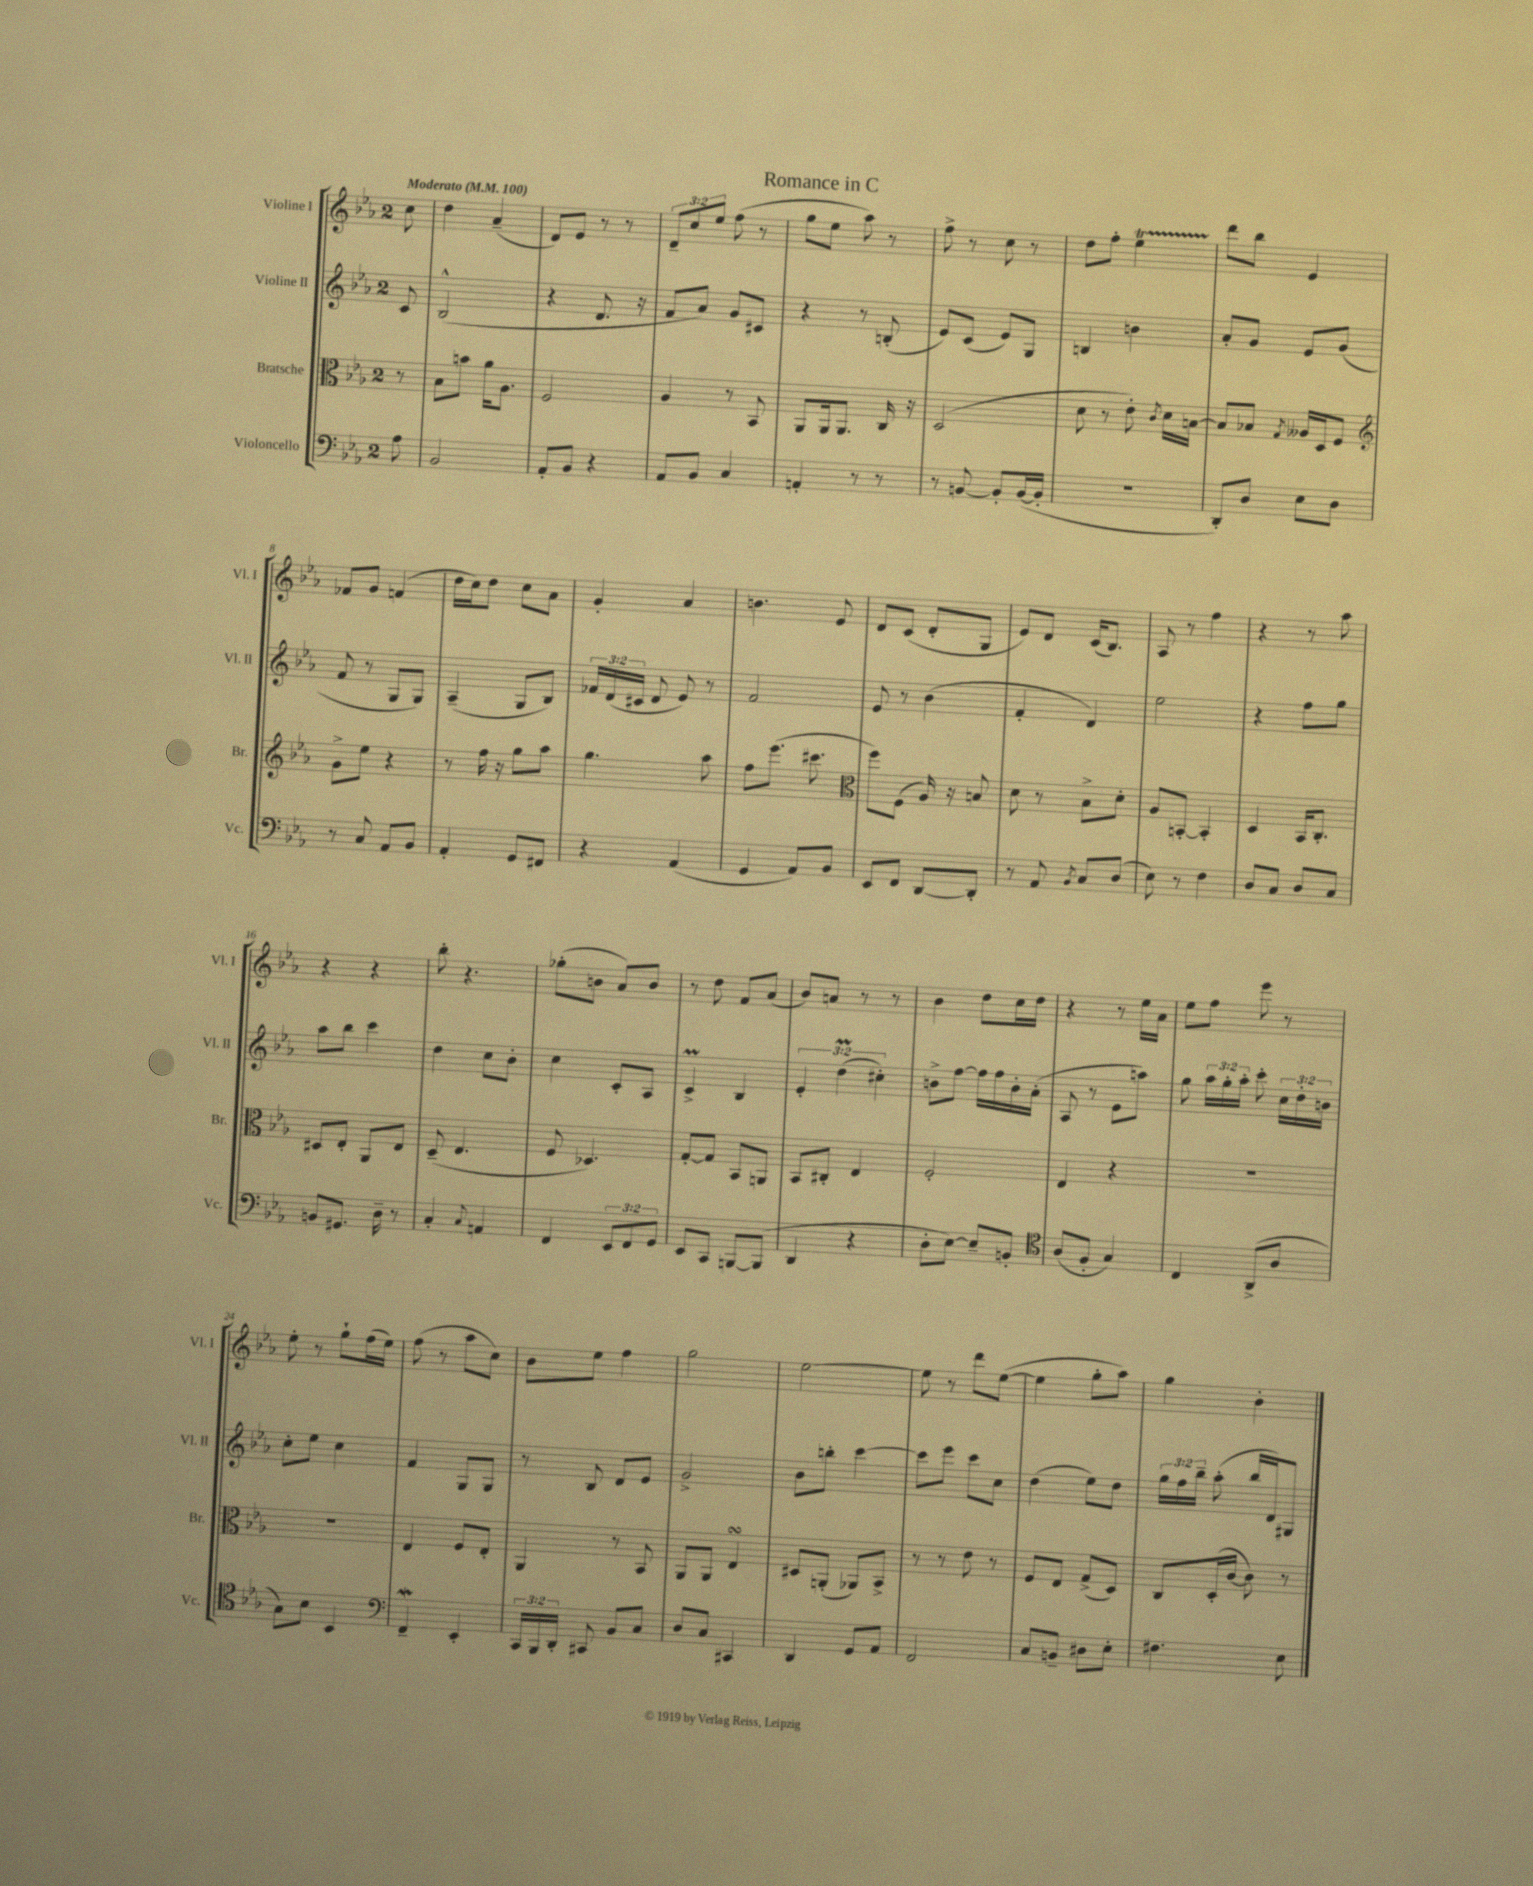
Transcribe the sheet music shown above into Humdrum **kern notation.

**kern	**kern	**kern	**kern
*part4	*part3	*part2	*part1
*staff4	*staff3	*staff2	*staff1
*I"Violoncello	*I"Bratsche	*I"Violine II	*I"Violine I
*I'Vc.	*I'Br.	*I'Vl. II	*I'Vl. I
*clefF4	*clefC3	*clefG2	*clefG2
*k[b-e-a-]	*k[b-e-a-]	*k[b-e-a-]	*k[b-e-a-]
*M2/4	*M2/4	*M2/4	*M2/4
*MM100	*MM100	*MM100	*MM100
=	=	=	=
!	!	!	!LO:TX:a:B:t=Moderato
8A-\	8r	8c/	8cc\
=1	=1	=1	=1
2BB-/	8B-\L	(2B-^^/	4dd\
.	8bn\J	.	.
.	16a-\KL	.	(4a-~/
.	8.A-\J	.	.
=2	=2	=2	=2
8AA-'/L	2F/	4r	8d/L)
8BB-/J	.	.	8e-/J
4r	.	8.d/	8r
.	.	.	8r
.	.	16r	.
=3	=3	=3	=3
8AA-/L	4A-/	8f/L	12d~/L
.	.	.	12cc/
8BB-/J	.	8a-/J)	.
.	.	.	12ee-/J
4C/	8r	8g/L	(8ff\
.	8BB-/	8c#X/J	8r
=4	=4	=4	=4
4AAn'/	8AA-/L	4r	8gg\L
.	16AA-/k	.	8ee-\J
.	8.AA-/J	.	.
8r	.	8r	8aa-\)
8r	16C/	(8Bn'/	8r
.	16r	.	.
=5	=5	=5	=5
8r	(2D/	8e-/L)	8ff^\
[8BBn/	.	(8c/J	8r
8BB'/L]	.	8e-/L)	8cc\
([16BB/L	.	8G/J	8r
16BB'/JJ]	.	.	.
=6	=6	=6	=6
2r	8d\	4Bn/	8dd\L
.	8r	.	8ff'\J
.	8e-'\)	4bn\	4ee-T\
.	8qc/	.	.
.	16d\LL	.	.
.	[16Bn\JJ	.	.
=7	=7	=7	=7
8DD'/L)	8B/L]	8a-'/L	8ddd\L
8D/J	8B-X/J	8g/J	8bb-\J
.	8qG/	.	.
8E-\L	16A--X/LL	8e-/L	4e-/
.	16D/J	.	.
8D\J	8F/J	(8g/J	.
!!LO:LB:g=z
=8	=8	=8	=8
*	*clefG2	*	*
8r	8g^\L	8f/	8f-X/L
8C/	8ee-\J	8r	8g/J
8AA-/L	4r	8G/L	(4fn/
8BB-/J	.	8G/J)	.
=9	=9	=9	=9
4AA-'/	8r	(4A-~/	16dd\LL
.	.	.	16cc\J)
.	16ff\	.	8dd\J
.	16r	.	.
8GG/L	8gg\L	8G/L	8cc\L
8FF#X/J	8aa-\J	8B-/J)	8a-\J
=10	=10	=10	=10
4r	4.gg\	24f-X/LL	4g'/
.	.	(24d/	.
.	.	24c#X/JJ	.
.	.	8d/	.
(4AA-/	.	8e-/)	4a-/
.	8aa-\	8r	.
=11	=11	=11	=11
4GG/	8ff\L	2f/	4.bn\
.	(8.eee-\J	.	.
8AA-/L)	.	.	.
.	8.ccc#X\	.	.
8BB-/J	.	.	8e-/
=12	=12	=12	=12
*	*clefC3	*	*
8EE-/L	8ff\L)	8e-/	8d/L
8FF/J	(8F\J	8r	(8c/J
[8DD/L	16A-/)	(4b-\	8d'/L
.	16r	.	.
8DD'/J]	8Bn/	.	8G/J
=13	=13	=13	=13
8r	8d\	4f'/	8e-/L)
8AA-/	8r	.	8d/J
8qBB-/	.	.	.
8C/L	8B-^\L	4d/)	(16c/KL
.	.	.	8.B-/J)
(8D/J	8d'\J	.	.
=14	=14	=14	=14
8E-\)	8A-/L	2ee-\	8A-/
8r	[8BBn'/J	.	8r
4F\	4BB'/]	.	4ff\
=15	=15	=15	=15
8D/L	4D/	4r	4r
8C/J	.	.	.
8D/L	16BB-/KL	8ff\L	8r
.	8.C'/J	.	.
8C/J	.	8gg\J	8aa-\
!!LO:LB:g=z
=16	=16	=16	=16
8BBn/L	8D#X/L	8aa-\L	4r
8.GG#X/J	8E-'/J	8bb-\J	.
.	8AA-/L	4ccc\	4r
16D~\	.	.	.
8r	8E-/J	.	.
=17	=17	=17	=17
4C'/	(8D~/	4dd\	8bb-'\
.	4.E-/	.	4.r
8qqC/	.	.	.
4AAn/	.	8cc\L	.
.	.	8b-'\J	.
=18	=18	=18	=18
4FF/	8F/	4cc\	(8gg-X'\L
.	4.D-X/)	.	8bn\J
12EE-/L	.	8c'/L	8a-/L)
12FF/	.	.	.
.	.	8A-/J	8b/J
12GG/J	.	.	.
=19	=19	=19	=19
8EE-/L	[8G'/L	4cM^/	8r
8CC/J	8G/J]	.	8dd\
[8BBBn/L	8BB-/L	4B-/	8f/L
(8BBB/J]	8AAn/J	.	(8a-/J
=20	=20	=20	=20
4DD/	8BB-/L	6e-'/	8b-/L)
.	8C#X'/J	.	8an/J
.	.	(6ddm\	.
4r	4E-/	.	8r
.	.	6cc#X'\)	.
.	.	.	8r
=21	=21	=21	=21
8D'\L	2F'/	8bn^\L	4b-\
[8E-\J)	.	[8ff\J	.
8E-~/L]	.	16ff\LL]	8dd\L
.	.	16ff\	.
8BBn'/J	.	16b'\	16cc\L
.	.	(16a-'\JJ	16dd\JJ
=22	=22	=22	=22
*clefC4	*	*	*
(8A-/L	4E-/	8A-/	4r
8F'/J	.	8r	.
4G/)	4r	8e-\L	8r
.	.	8aan\J)	16ee-\LL
.	.	.	16a-\JJ
=23	=23	=23	=23
4C/	2r	8gg\	8ee-\L
.	.	24aa-\LL	8ff\J
.	.	24gg'\	.
.	.	24aa-'\JJ	.
(8AA-^/L	.	8ccc'\	8eee-\
8A-/J	.	24cc\LL	8r
.	.	24dd'\	.
.	.	24bn\JJ	.
!!LO:LB:g=z
=24	=24	=24	=24
8G\L)	2r	8cc'\L	8ee-'\
8B-\J	.	8ee-\J	8r
4BB-/	.	4cc\	8gg`\L
.	.	.	(16ff\L
.	.	.	16ee-\JJ)
=25	=25	=25	=25
*clefF4	*	*	*
4FFW~/	4E-/	4f/	(8ff\
.	.	.	8r
4EE-'/	8F/L	8G/L	8aa-\L
.	8E-'/J	8G/J	8cc\J)
=26	=26	=26	=26
24CC/LL	4AA-/	8r	8b-\L
24BBB-/	.	.	.
24DD'/JJ	.	.	.
8CC#X/	.	8B-/	8ee-\J
8BB-/L	8r	8d/L	4ff\
8C/J	8BB-/	8e-/J	.
=27	=27	=27	=27
8D/L	8AA-/L	2g^/	2gg\
8C/J	8AA-/J	.	.
4CC#X/	4E-sSSs/	.	.
=28	=28	=28	=28
4DD/	8D#X/L	8b-\L	[2ee-\
.	(8AAn'/J	8bbn'\J	.
8GG/L	8AA-X/L)	[4ccc\	.
8AA-/J	8BB-^/J	.	.
=29	=29	=29	=29
2FF/	8r	8ccc\L]	8ee-\]
.	8r	8eee-\J	8r
.	8e-\	8ccc\L	8ddd\L
.	8r	8cc\J	([8ee-\J
=30	=30	=30	=30
8C/L	8F/L	(4dd\	4ee-\]
8BBn~/J	8E-/J	.	.
8D#X\L	(8G^/L	8ee-\L)	8gg'\L
8E-'\J	8D/J)	8dd\J	8aa-\J)
=31	=31	=31	=31
4.F#X\	8C/L	24gg\LL	4gg\
.	.	24ff\	.
.	.	24bb-~\JJ	.
.	(16D'/L	(8aa-'\	.
.	[16c/JJ	.	.
.	8c\])	16bb-/LL	4b-'\
.	.	16d/J)	.
8E-\	8r	8G#X/J	.
==	==	==	==
*-	*-	*-	*-
